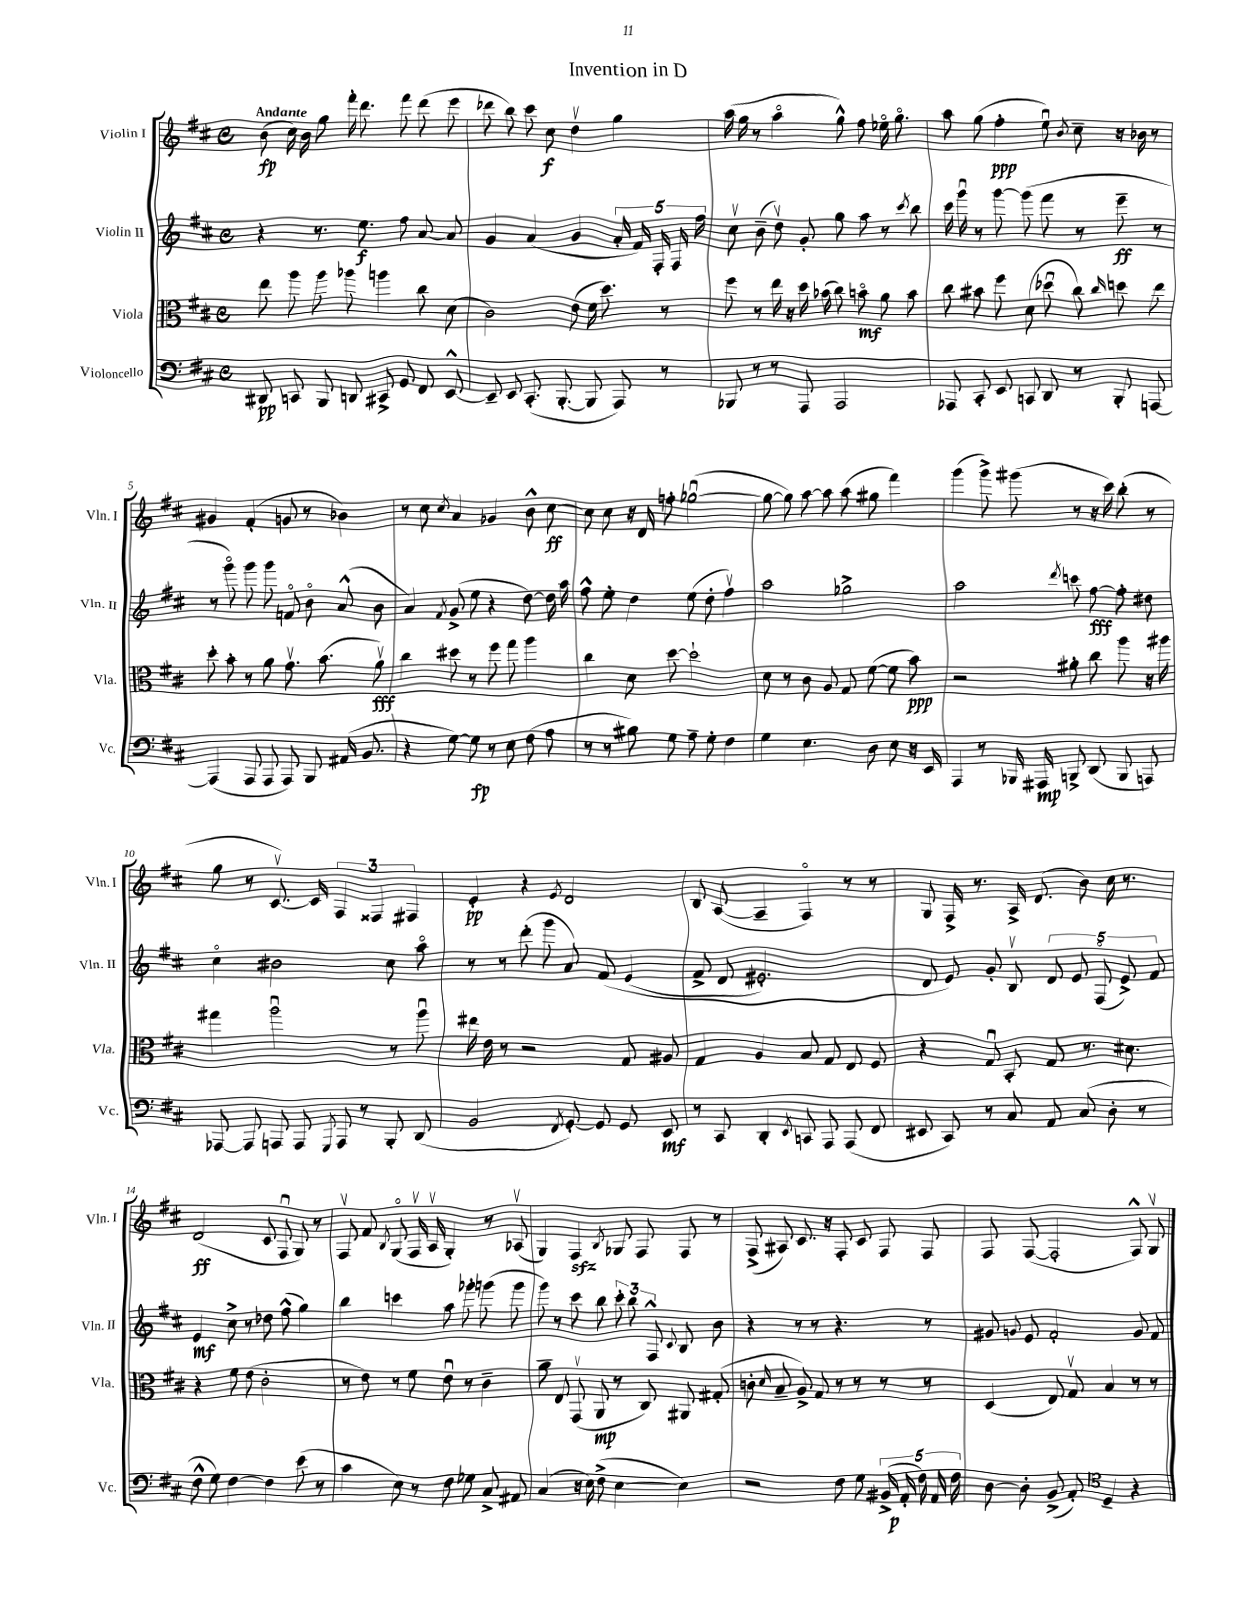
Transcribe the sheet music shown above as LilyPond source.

\header { title = "Invention in D" }
<<
\new StaffGroup <<
\new Staff = "s0" \with { instrumentName = "Violin I" shortInstrumentName = "Vln. I" } {
    \clef treble \key d \major \defaultTimeSignature \time 4/4 \tempo "Andante"
    \autoBeamOff b'8\fp( cis''16) b'16 g''8 fis'''16-. d'''8. fis'''8 d'''8( e'''8 |
    des'''8 b''8) cis'''8 cis''8\f d''4\upbow g''4 |
    a''16( g''16 r8 a''4\flageolet g''8-^) fis''8 ees''16\flageolet g''8.\flageolet |
    a''8 g''8( fis''4-.\ppp e''8\downbow) \acciaccatura { b'8 } cis''8-- r16 bes'16 r8 |
    gis'4 fis'4-.( g'8 r8 bes'4) |
    r8 cis''8 \acciaccatura { cis''8 } a'4 ges'4 b'8-^ cis''8~\ff |
    cis''8 cis''8 r16 d'16 f''8-. ges''2~\downbow( |
    ges''8~ ges''8) a''8~ a''8 a''8( gis''8 fis'''4) |
    g'''4( g'''8->) gis'''8( r8 r16 cis'''16) b''8-.( r8 |
    g''8 r8 cis'8.~\upbow) cis'16 \tuplet 3/2 { fis4 fisis4 fis4 } |
    e'4-.\pp r4 \acciaccatura { e'8 } d'2 |
    b8 a8~( a4-- fis4\flageolet) r8 r8 |
    g8 fis16-> r8. a16-> d'8.( b'8) cis''16 r8. |
    d'2\ff( cis'8 fis8\downbow g8) r8 |
    fis8\upbow fis'8 \acciaccatura { b8 } g8\flageolet( fis16\upbow a16\upbow g4-.) r8 aes8\upbow( |
    g4) fis4\sfz \acciaccatura { b8 } ges8 fis8 fis8 r8 |
    fis8->( ais8) cis'8. r16 fis8-. cis'8 fis8 fis8 |
    fis8 fis8~( fis2-. fis8-^) g8\upbow \bar "|." |
}
\new Staff = "s1" \with { instrumentName = "Violin II" shortInstrumentName = "Vln. II" } {
    \clef treble \key d \major \defaultTimeSignature \time 4/4
    \autoBeamOff r4 r8. e''8.\f fis''8 a'8~ a'8 |
    g'4 a'4( g'4 \tuplet 5/4 { a'16-. fis'16) fis16-. fis16 fis''16 } |
    cis''8\upbow b'8--( d''8\upbow) g'8-. g''8 a''8 r8 \acciaccatura { cis'''8 } b''8 |
    cis'''16 g'''16\downbow r8 g'''8~ g'''8( fis'''8 r8 e'''8--\ff r8 |
    r8 g'''8\flageolet) g'''8 g'''8 f'8\flageolet b'8\flageolet a'8-^( b'8 |
    a'4) \acciaccatura { fis'8 } g'8->( e''8 r4 d''8~) d''16 a''16 |
    fis''8-^ e''8-. d''4 e''8( d''8-. fis''4\upbow) |
    a''2 ges''2-> |
    a''2 \acciaccatura { d'''8 } c'''8 fis''8~\fff fis''8-. dis''8 |
    cis''4\flageolet bis'2 cis''8 a''8\flageolet |
    r8 r8 d'''8-.( g'''8 a'8) fis'8\( e'4( |
    fis'8-> d'8 eis'2.-.) |
    d'8 e'8\) g'8-. b8\upbow \tuplet 5/4 { d'8 e'8 fis8\flageolet( e'8->) fis'8 } |
    e'4\mf cis''8-> r8 des''8 fis''8-^( g''4) |
    b''4 c'''4 a''8 ges'''8-. g'''8( g'''8 |
    g'''8) r8 cis'''8 b''8 \tuplet 3/2 { cis'''8-. b''8 fis8-^ } \appoggiatura { cis'8 } b8 b'8 |
    r4 r8 r8 r4. r8 |
    gis'8 \appoggiatura { g'8 } e'8 fis'2-. g'8 fis'8 \bar "|." |
}
\new Staff = "s2" \with { instrumentName = "Viola" shortInstrumentName = "Vla." } {
    \clef alto \key d \major \defaultTimeSignature \time 4/4
    \autoBeamOff e''8 a''8 a''8 aes''8 a''4 cis''8 d'8( |
    cis'2) e'8( fis'16 d''8.) r8 |
    fis''8 r8 e''16 r16 d''16 bes'16( cis''8) b'8\flageolet\mf a'8 b'8 |
    cis''8 bis'8 fis''8 d'8( des''8\downbow cis''8) \grace { cis''16 } d''8 e''8 |
    d''8-. b'8-. r8 a'8 g'8.\upbow b'8.( a'8\upbow\fff) |
    cis''4 dis''8 r8 fis''8 g''8 a''4 |
    cis''4 d'8 d''8~ d''2-! |
    d'8 r8 cis'8 a8 g8 fis'8~( fis'8 b'8\ppp) |
    r2 ais'8-. cis''8 a''8 r16 ais''16 |
    gis''4 a''2\downbow r8 a''8\downbow |
    eis''16 e'16 r8 r2 g8 ais8 |
    g4 a4 b8 g8 e8 fis8 |
    r4 g8\downbow b,8-. g8 r8. dis'8. |
    r4 fis'8 e'8( cis'2-. |
    r8 e'8) r8 fis'8 e'8\downbow r8 cis'4-- |
    a'8-- e8 g,8\upbow( a,8\mp r8 cis8) ais,8 gis8-.( |
    c'8-. \grace { d'16 } b8-- a8->) g8 r8 r8 r8 r8 |
    d4( e8) g8\upbow b4 r8 r8 \bar "|." |
}
\new Staff = "s3" \with { instrumentName = "Violoncello" shortInstrumentName = "Vc." } {
    \clef bass \key d \major \defaultTimeSignature \time 4/4
    \autoBeamOff dis,8\pp c,8 b,,8 d,8 cis,8-> g,8 fis,8 e,8~-^ |
    e,8-- e,8 cis,8.-.( b,,8.~-. b,,8 a,,8) r8 |
    bes,,8 r8 r8 a,,8 a,,2 |
    aes,,8 cis,8-. e,8 c,8 d,8 r8 b,,8-. a,,8~ |
    a,,4( a,,8 a,,8 a,,8) b,,8 ais,16( b,8. |
    r4 g8~) g8\fp r8 e8 fis8( a8 |
    r8 r8 bis8) g8 a8-- g8-. fis4 |
    g4 e4. d8 e8 r16 e,16 |
    a,,4 r8 bes,,16 ais,,16\mp b,,8-> d,8( b,,8 a,,8) |
    aes,,8~ aes,,8 a,,8 a,,8 \acciaccatura { g,,8 } a,,8 r8 b,,8-. d,8( |
    b,2 \acciaccatura { fis,8 } g,8~-.) g,8 g,8 e,8\mf |
    r8 cis,8 d,4-. \acciaccatura { e,8 } c,8 a,,8 a,,8( fis,8 |
    eis,8 cis,8) r8 cis8 a,8 cis8( d8-. r8 |
    fis8-^ g8) fis4~ fis4 e'8( r8 |
    cis'4 e8) r8 fis8 ges8 cis8-> ais,8 |
    cis4( r16 e16) fis8->( e4~ e4) |
    r2 fis8 g8 \tuplet 5/4 { bis,16->( a,16-.\p fis16) a,16 fis16 } |
    d8~ d8-. b,8->( a,8-.) \clef tenor d4-- r4 \bar "|." |
}
>>
>>
